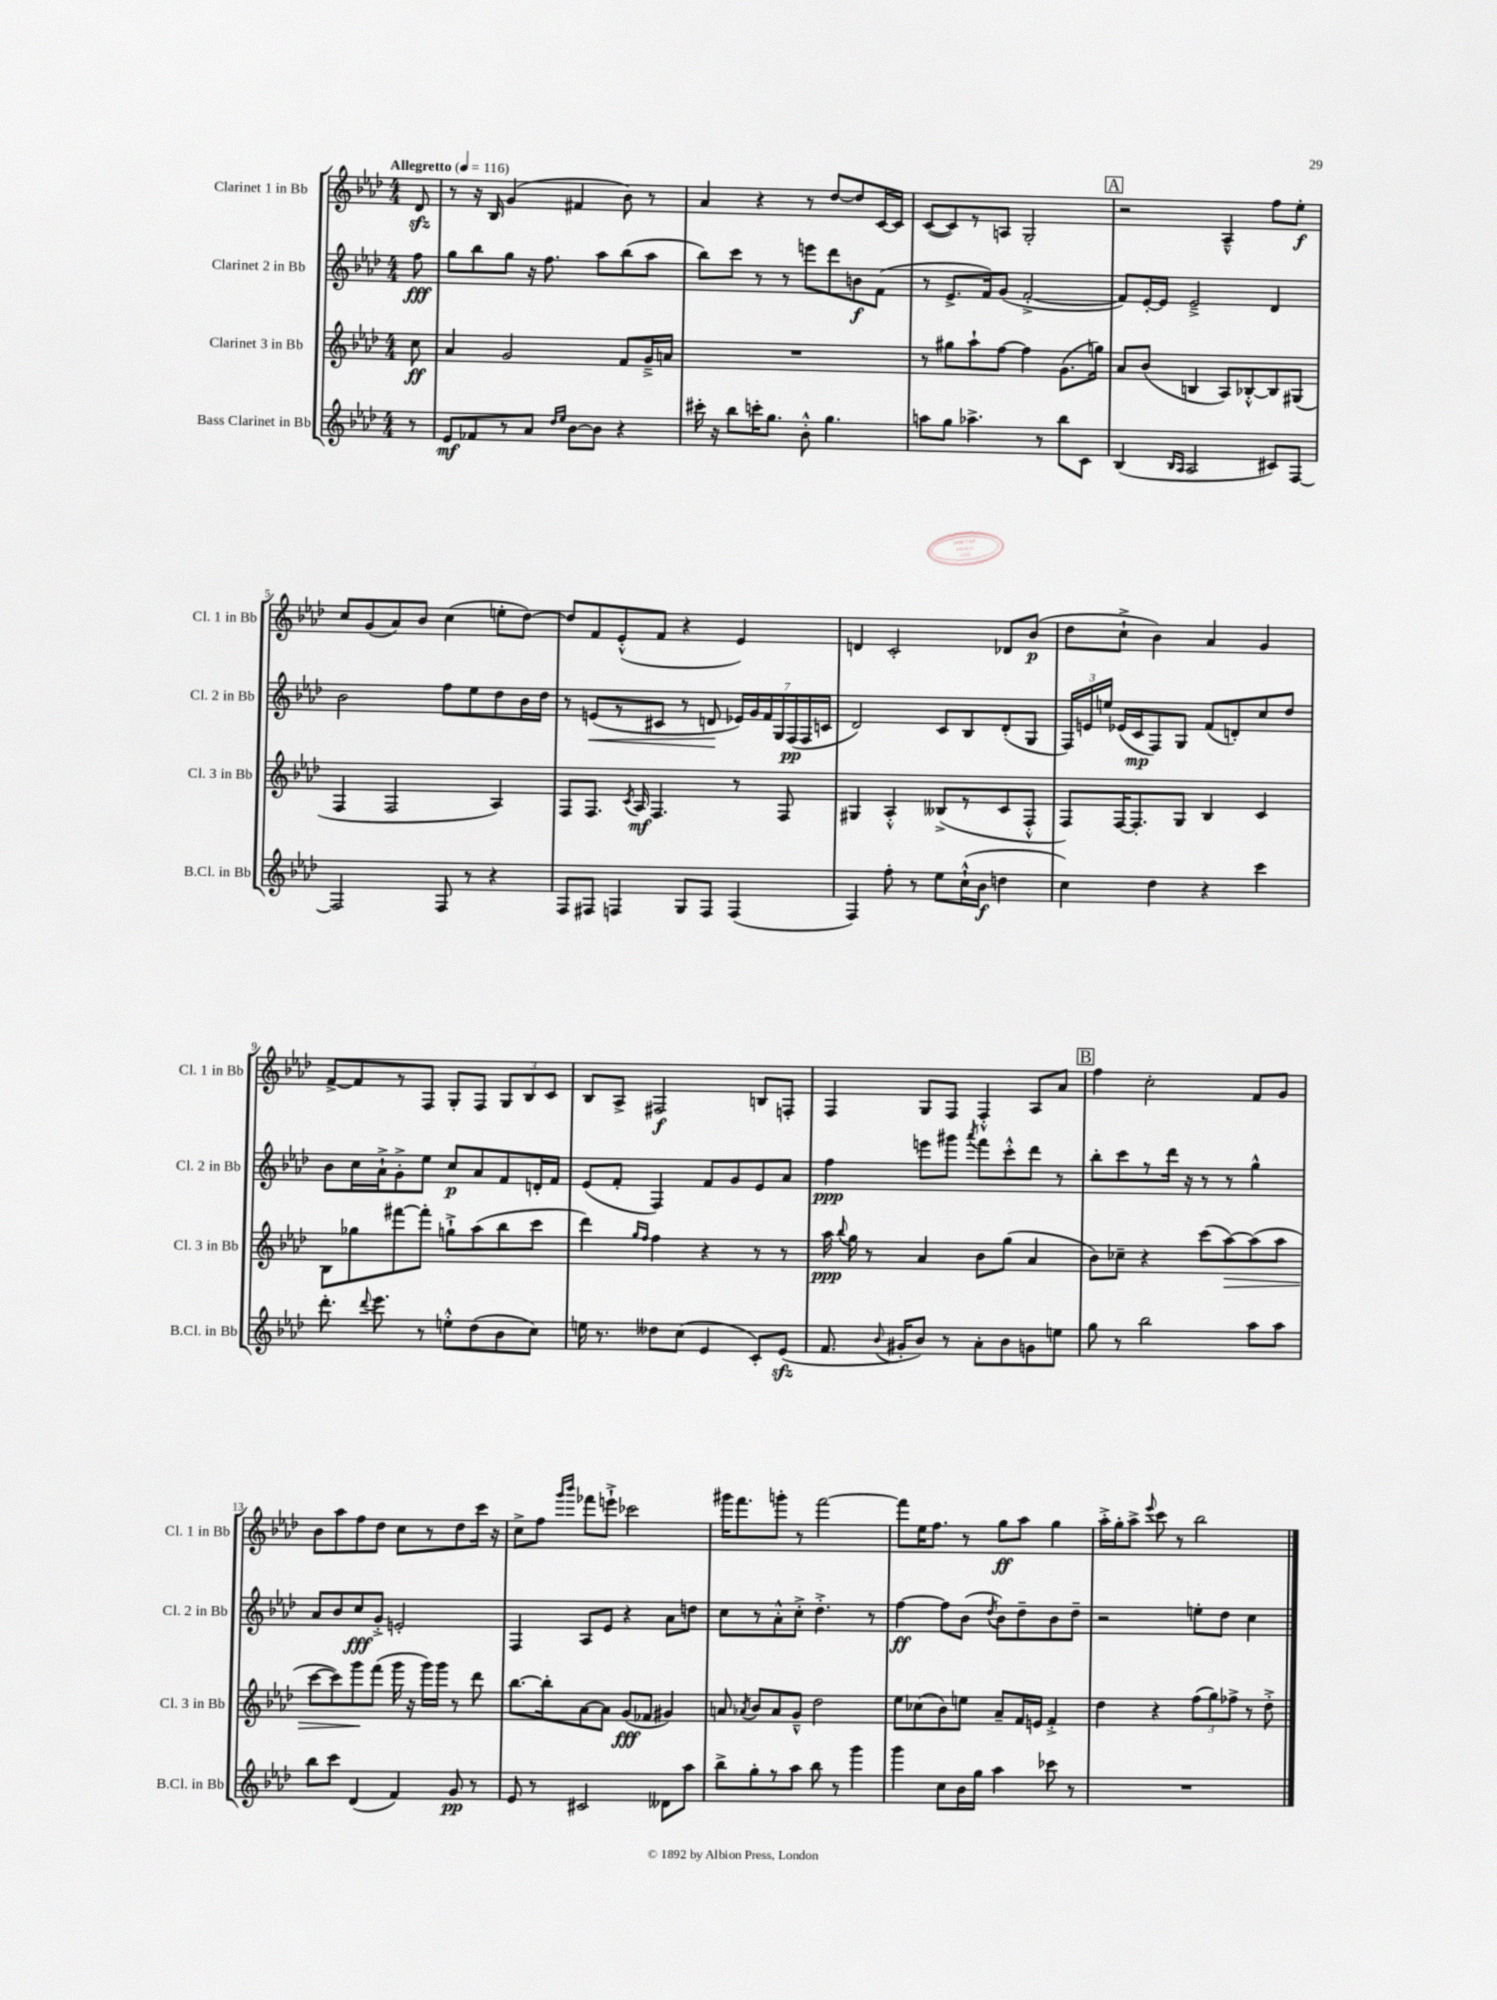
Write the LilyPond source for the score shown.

<<
\new StaffGroup <<
\new Staff = "s0" \with { instrumentName = "Clarinet 1 in Bb" shortInstrumentName = "Cl. 1 in Bb" } {
    \clef treble \key aes \major \numericTimeSignature \time 4/4 \partial 8 \tempo "Allegretto" 4 = 116
    \autoBeamOff des'8\sfz |
    r8 r16 bes16 g'4( fis'4 bes'8) r8 |
    aes'4 r4 r8 des''8[~ des''8 c'16~ c'16] |
    c'8[~( c'8) r8 a8] g2-. |
    \mark \markup { \box "A" } r2 aes4---^ f''8[ ees''8]-.\f |
    c''8[ g'8( aes'8) bes'8] c''4( e''8[-. des''8]~) |
    des''8[ f'8 ees'8-.-^( f'8] r4 ees'4) |
    d'4 c'2-. des'8[ bes'8]\p( |
    des''8[ c''8]-!-> bes'4) aes'4 g'4 |
    f'8[~-> f'8 r8 f8] g8[-. f8] \tuplet 3/2 { g8[ bes8 c'8] } |
    bes8[ aes8]-> fis2\f b8[ f8]-. |
    f4 g8[ f8] f4-.-^ aes8[ aes'8] |
    \mark \markup { \box "B" } f''4 c''2-. f'8[ g'8] |
    bes'8[ aes''8 f''8 des''8] c''8[ r8 des''8 c'''16] r16 |
    c''8[-> f''8] \grace { g'''16[ bes'''16] } fes'''8[ e'''8]-!-> ces'''2 |
    gis'''16[ f'''8. g'''8]-. r8 f'''2~ |
    f'''8[ ees''16 f''8.] r8 g''8[\ff aes''8] g''4 |
    aes''16[-.-> g''16-. aes''8]-> \appoggiatura { ees'''8 } c'''8 r8 bes''2 \bar "|." |
}
\new Staff = "s1" \with { instrumentName = "Clarinet 2 in Bb" shortInstrumentName = "Cl. 2 in Bb" } {
    \clef treble \key aes \major \numericTimeSignature \time 4/4 \partial 8
    \autoBeamOff f''8\fff |
    g''8[ bes''8 g''8] r16 f''8. aes''8[ bes''8( aes''8] |
    bes''8[) c'''8] r8 r8 e'''8[ des'''8 b'8\f f'8]( |
    r8 ees'8.[-> f'16) g'8]( f'2~-.-> |
    \mark \markup { \box "A" } f'8[) ees'16~-. ees'16] ees'2---> des'4 |
    bes'2 f''8[ ees''8 des''8 bes'16 des''16] |
    r8 e'8[\<( r8 cis'8] r8 d'8\! \tuplet 7/4 { ees'16[) g'16 f'16 g16 f16\pp( f16 c'16] } |
    des'2) c'8[ bes8 des'8-.( g8] |
    \tuplet 3/2 { f16[) e'16 e''16] } ees'16[( c'16\mp f8) g8] f'8[( d'8-.) c''8 des''8] |
    bes'8[ c''16 aes'16-!-> g'8-.-> ees''8] c''8[\p aes'8 f'8 d'16-. f'16] |
    ees'8[( f'8]-. f4) f'8[ g'8 ees'8 aes'8] |
    f''4\ppp e'''8[ gis'''8] \acciaccatura { aes'''8 } f'''8[ c'''8-.-^ des'''8] r8 |
    \mark \markup { \box "B" } bes''8[-. c'''8 r8 des'''16] r16 r8 r8 g''4-^ |
    aes'8[ bes'8 c''8\fff g'8]-.-> e'2-. |
    f4 aes8[ ees'8] r4 aes'8[ d''8] |
    c''8[ r8 aes'8-.-^ c''8]-.-> des''4.-.-> r8 |
    f''4~\ff f''8[ bes'8]( \acciaccatura { des''8 } bes'8[) des''8-- bes'8 des''8]-- |
    r2 e''8[-. des''8] c''4 \bar "|." |
}
\new Staff = "s2" \with { instrumentName = "Clarinet 3 in Bb" shortInstrumentName = "Cl. 3 in Bb" } {
    \clef treble \key aes \major \numericTimeSignature \time 4/4 \partial 8
    \autoBeamOff c''8\ff |
    aes'4 g'2 f'8[ g'16---> a'16] |
    R1 |
    r8 gis''8[ aes''8-! f''8]~ f''4 g'8.[( g''16]) |
    \mark \markup { \box "A" } aes'8[ bes'8]( b4 aes8[) bes8~-.-^ bes8 gis8]( |
    f4 f2 aes4) |
    f8[ f8.] \acciaccatura { c'8 } aes16\mf f4. r8 f8 |
    gis4 aes4-.-^ beses8[->( r8 c'8 f8]-.-^ |
    f8[) f16~ f8.-. g8] bes4 c'4 |
    bes8[ ges''8 fis'''8~ fis'''8]-. g''8[-!-> aes''8( bes''8 c'''8] |
    des'''4) \grace { g''16[ f''16] } f''4 r4 r8 r8 |
    aes''16\ppp \appoggiatura { bes''8 } g''16 r8 aes'4 bes'8[ g''8]( aes'4 |
    \mark \markup { \box "B" } bes'8[) ces''8]-- r4 c'''8[( aes''8~\>) aes''8( aes''8] |
    c'''8[~ c'''8) g'''8\! f'''8]( g'''16 r16 g'''16[) g'''16] r8 des'''8 |
    bes''8.[~ bes''16-. aes'8~ aes'8] g'8[\fff( fes'8] gis'4) |
    a'8 \acciaccatura { aes'8 } bes'8[ aes'8 g'8]---^ des''2 |
    ees''8[ ces''8( bes'8) e''8] aes'8[-- f'16 e'16] f'4-.-> |
    des''4 r4 \tuplet 3/2 { f''8[( g''8) fes''8]-> } r8 des''8-.-> \bar "|." |
}
\new Staff = "s3" \with { instrumentName = "Bass Clarinet in Bb" shortInstrumentName = "B.Cl. in Bb" } {
    \clef treble \key aes \major \numericTimeSignature \time 4/4 \partial 8
    \autoBeamOff r8 |
    ees'8[\mf fes'8 r8 aes'8] \grace { des''16[ ees''16] } bes'8[~ bes'8] r4 |
    cis'''16-. r16 bes''8[ c'''16-. g''8.] bes'8-.-^ g''4. |
    a''8[ g''8] aes''4.-> r8 bes''8[ c'8] |
    \mark \markup { \box "A" } bes4( \grace { bes16[ aes16] } aes2 cis'8[) f8]~ |
    f2 f8 r8 r4 |
    f8[ fis8] f4 g8[ f8] f4( |
    f4) f''8-. r8 ees''8[ c''16-!-^( bes'16]\f d''4 |
    c''4) des''4 r4 c'''4 |
    des'''8.-. \appoggiatura { des'''8 } ees'''8. r8 e''8[-.-^ des''8( bes'8 c''8]) |
    e''16 r8. deses''8[ c''8]( ees'4 c'8[-.) ees'8]\sfz( |
    f'8. \appoggiatura { bes'8 } gis'16[-. bes'8]) r8 aes'8[-. bes'8 g'8 e''8] |
    \mark \markup { \box "B" } g''8 r8 bes''2 aes''8[ aes''8] |
    bes''8[ c'''8] des'4( f'4) g'8\pp r8 |
    ees'8 r8 cis'2 deses'8[ aes''8] |
    bes''8[-> g''8-. r8 aes''8] bes''8 r8 g'''4 |
    g'''4 c''8[ bes'16 g''16] aes''4 ces'''8 r8 |
    R1 \bar "|." |
}
>>
>>
